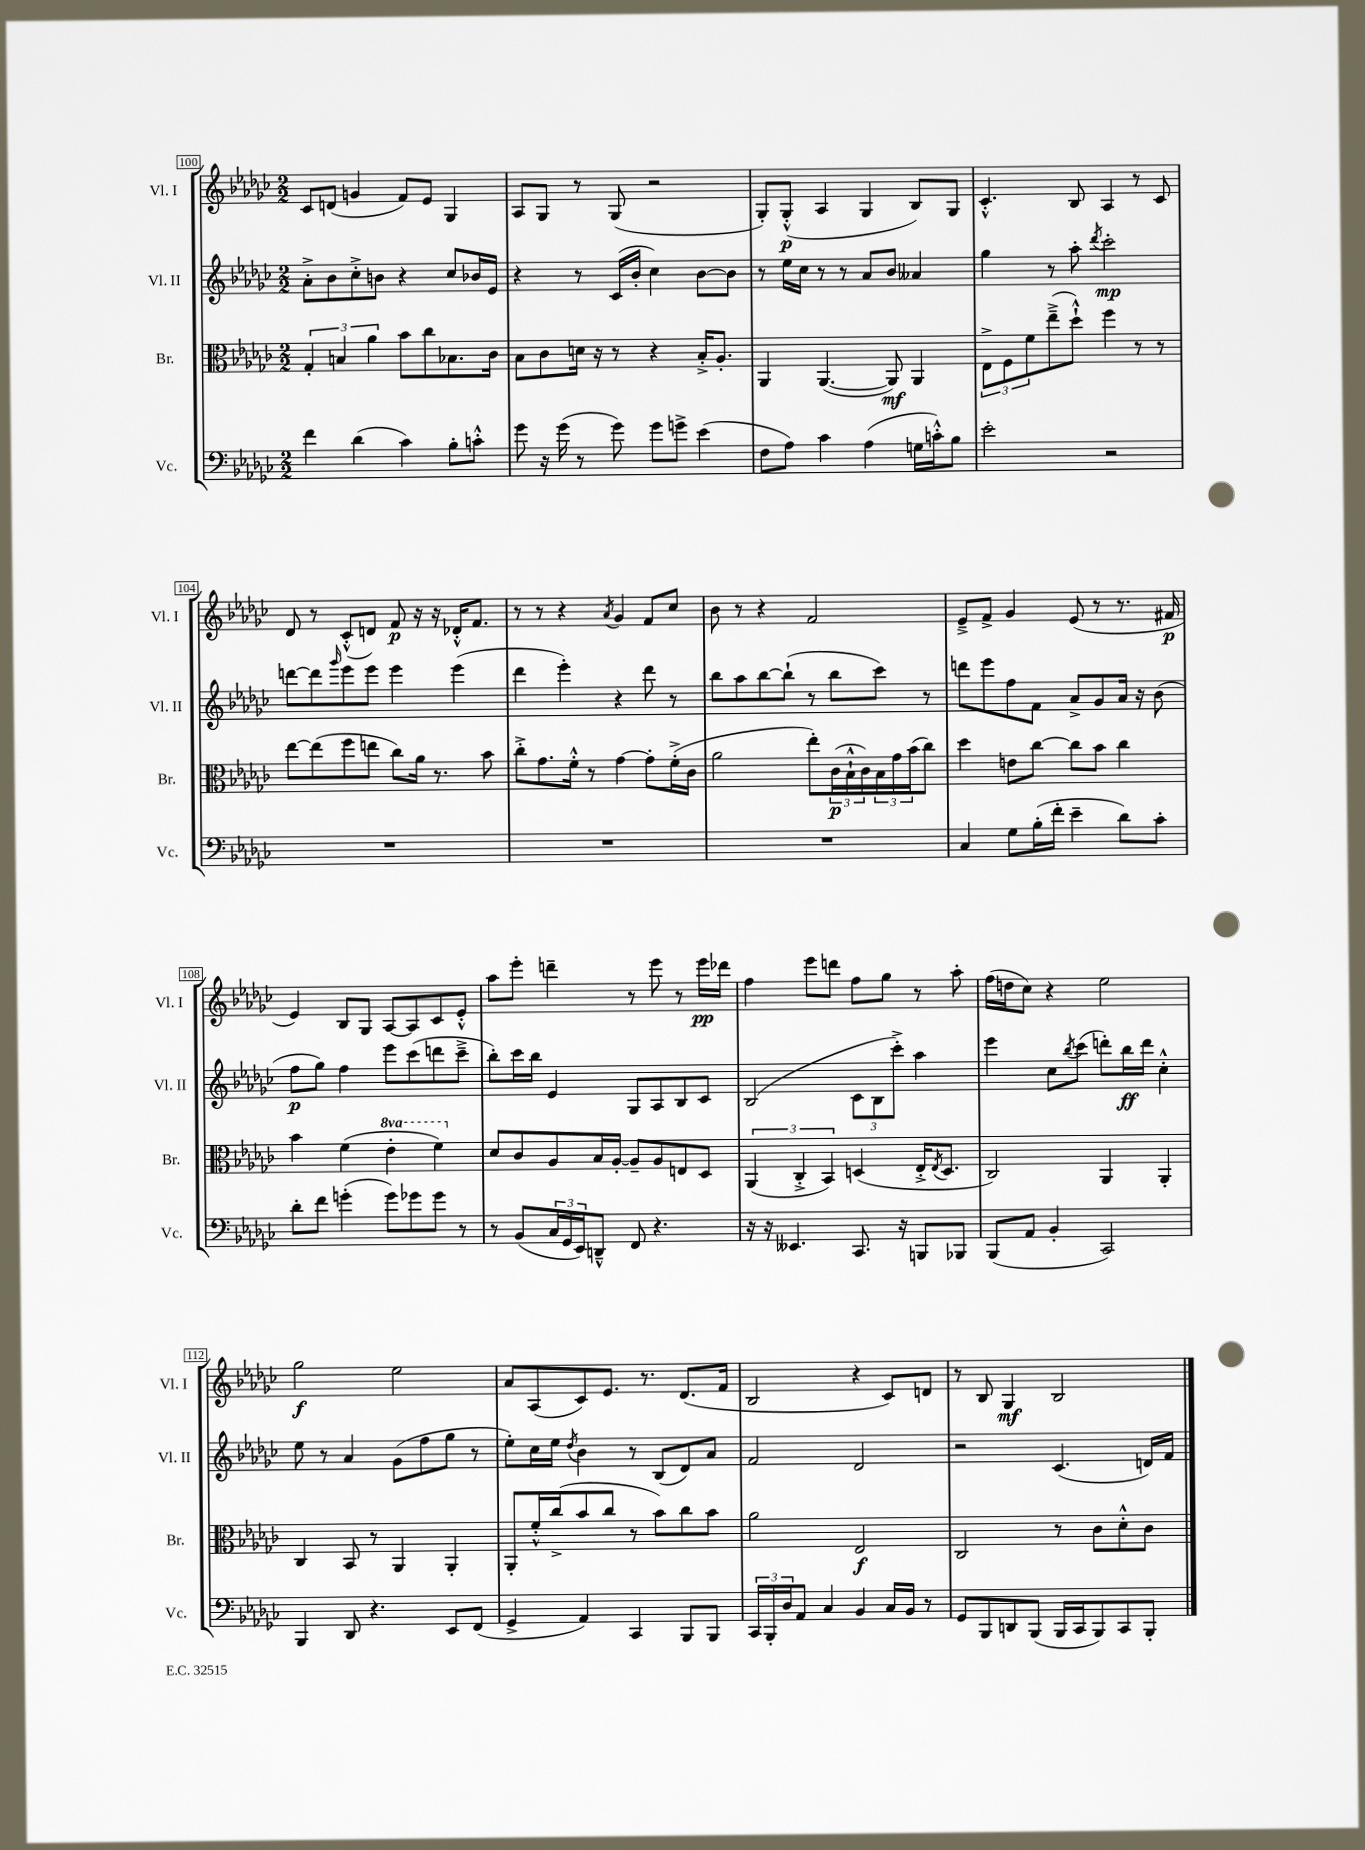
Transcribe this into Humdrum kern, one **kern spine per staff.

**kern	**kern	**dynam	**kern	**dynam	**kern	**dynam
*part4	*part3	*part3	*part2	*part2	*part1	*part1
*staff4	*staff3	*staff3	*staff2	*staff2	*staff1	*staff1
*I"Vc.	*I"Br.	*	*I"Vl. II	*	*I"Vl. I	*
*I'Vc.	*I'Br.	*	*I'Vl. II	*	*I'Vl. I	*
*clefF4	*clefC3	*	*clefG2	*	*clefG2	*
*k[b-e-a-d-g-c-]	*k[b-e-a-d-g-c-]	*	*k[b-e-a-d-g-c-]	*	*k[b-e-a-d-g-c-]	*
*M2/2	*M2/2	*	*M2/2	*	*M2/2	*
=100	=100	=100	=100	=100	=100	=100
4f\	6G-'/	.	8a-'^\L	.	8c-/L	.
.	.	.	8b-\	.	(8dn/J	.
.	6Bn/	.	.	.	.	.
(4d-\	.	.	8cc-'^\	.	4gn/	.
.	6a-\	.	.	.	.	.
.	.	.	8bn\J	.	.	.
4c-\)	8b-\L	.	4r	.	8f/L)	.
.	8cc-\	.	.	.	8e-/J	.
8B-'\L	8.B-X\	.	8cc-/L	.	4G-/	.
8cn'^^\J	.	.	16b-X/L	.	.	.
.	16c-\Jk	.	16e-/JJ	.	.	.
=101	=101	=101	=101	=101	=101	=101
8g-\	8B-\L	.	4r	.	8A-/L	.
16r	8c-\	.	.	.	8G-/J	.
(16g-\	.	.	.	.	.	.
8r	16dn\Jk	.	8r	.	8r	.
.	16r	.	.	.	.	.
8g-\)	8r	.	(16c-/LL	.	(8G-/	.
.	.	.	16b-'/JJ	.	.	.
8g-\L	4r	.	4cc-\)	.	2r	.
8gn^\J	.	.	.	.	.	.
(4e-\	16B-'^/KL	.	[8b-\L	.	.	.
.	8.A-'/J	.	.	.	.	.
.	.	.	8b-\J]	.	.	.
=102	=102	=102	=102	=102	=102	=102
8F\L	4AA-/	.	8r	.	8G-'/L)	.
8A-\J)	.	.	16ee-\LL	.	(8G-'^^/J	p
.	.	.	16cc-\JJ	.	.	.
4c-\	([4.AA-/	.	8r	.	4A-/	.
.	.	.	8r	.	.	.
(4A-\	.	.	8a-/L	.	4G-/	.
.	8AA-/])	mf	8b-/J	.	.	.
16Gn\LL	4AA-/	.	4a--X/	.	8B-/L)	.
16cn'^^\J)	.	.	.	.	.	.
8B-\J	.	.	.	.	8G-/J	.
=103	=103	=103	=103	=103	=103	=103
2e-'\	12E-^\L	.	4gg-\	.	4.c-'^^/	.
.	12F\	.	.	.	.	.
.	12f\	.	.	.	.	.
.	(8ee-~^\	.	8r	.	.	.
.	8dd-`^^\J)	.	8aa-'\	.	8B-/	.
.	.	.	8qddd-/	.	.	.
2r	4ff\	.	2ccc-'\	mp	4A-/	.
.	8r	.	.	.	8r	.
.	8r	.	.	.	8c-/	.
!!LO:LB:g=z
=104	=104	=104	=104	=104	=104	=104
1r	[8ee-\L	.	[8dddn\L	.	8d-/	.
.	(8ee-\]	.	8ddd\]	.	8r	.
.	.	.	16qqggg-/	.	.	.
.	8ff\	.	8eee-\	.	(8c-'^^/L	.
.	8een\J	.	8eee-\J	.	8dn/J)	.
.	8cc-\L)	.	4eee-\	.	8f/	p
.	16a-\Jk	.	.	.	16r	.
.	8.r	.	.	.	16r	.
.	.	.	(4eee-\	.	16d-X'^^/KL	.
.	.	.	.	.	8.f/J	.
.	8b-\	.	.	.	.	.
=105	=105	=105	=105	=105	=105	=105
1r	8cc-'^\L	.	4ddd-\	.	8r	.
.	8.g-\	.	.	.	8r	.
.	.	.	4eee-'\)	.	4r	.
.	16f'^^\Jk	.	.	.	.	.
.	8r	.	.	.	.	.
.	.	.	.	.	8qa-/	.
.	[4g-\	.	4r	.	4g-/	.
.	8g-'\L]	.	8ddd-\	.	8f/L	.
.	(16f'^\L	.	8r	.	8cc-/J	.
.	16c-\JJ	.	.	.	.	.
=106	=106	=106	=106	=106	=106	=106
1r	2a-\	.	8bb-\L	.	8b-\	.
.	.	.	8aa-\	.	8r	.
.	.	.	[8bb-\	.	4r	.
.	.	.	(8bb-`\J]	.	.	.
.	8ee-'\L)	.	8r	.	2f/	.
.	(24c-\L	p	8bb-\L	.	.	.
.	24B-`^^\	.	.	.	.	.
.	24c-\)	.	.	.	.	.
.	24B-\	.	8ccc-\J)	.	.	.
.	24g-\	.	.	.	.	.
.	(24b-\J	.	.	.	.	.
.	8cc-\J)	.	8r	.	.	.
=107	=107	=107	=107	=107	=107	=107
4C-/	4dd-\	.	8dddn\L	.	8e-~^/L	.
.	.	.	8eee-\	.	8f^/J	.
8G-\L	8en\L	.	8ff\	.	4g-/	.
(16B-'\L	[8cc-\J	.	8f\J	.	.	.
16f'\JJ	.	.	.	.	.	.
4e-~\	8cc-\L]	.	8a-^/L	.	(8e-/	.
.	8b-\J	.	8g-/	.	8r	.
8d-\L)	4cc-\	.	16a-/Jk	.	8.r	.
.	.	.	16r	.	.	.
8c-'\J	.	.	(8b-\	.	.	.
.	.	.	.	.	16f#X/	p
!!LO:LB:g=z
=108	=108	=108	=108	=108	=108	=108
8d-'\L	4b-\	.	8ff\L	p	4e-/)	.
8f\J	.	.	8gg-\J)	.	.	.
(4gn'\	(4f\	.	4ff\	.	8B-/L	.
.	.	.	.	.	8G-/J	.
*	*8va	*	*	*	*	*
8g\L)	4ee-'\	.	8eee-\L	.	[8A-/L	.
8g-X\	.	.	(8ccc-\	.	8A-/]	.
8g-\J	4ff\)	.	8dddn\	.	8c-/	.
8r	.	.	8ccc-~^\J	.	8e-'^^/J	.
=109	=109	=109	=109	=109	=109	=109
*	*X8va	*	*	*	*	*
8r	8d-/L	.	8bb-'\L)	.	8aa-\L	.
(8BB-/L	8c-/	.	16ccc-\L	.	8eee-'\J	.
.	.	.	16bb-\JJ	.	.	.
24C-/L	8A-/	.	4e-/	.	4dddn~\	.
24GG-/	.	.	.	.	.	.
24EE-/J)	.	.	.	.	.	.
8DDn~^^/J	16B-/L	.	.	.	.	.
.	[16A-'/JJ	.	.	.	.	.
8FF/	8A-~/L]	.	8G-/L	.	8r	.
4.r	8A-/	.	8A-/	.	8eee-\	.
.	8En/	.	8B-/	.	8r	.
.	8D-/J	.	8c-/J	.	16eee-\LL	pp
.	.	.	.	.	16ddd-X\JJ	.
=110	=110	=110	=110	=110	=110	=110
16r	(6AA-/	.	(2B-/	.	4ff\	.
16r	.	.	.	.	.	.
4.EE--X/	.	.	.	.	.	.
.	6C-'^/	.	.	.	.	.
.	.	.	.	.	8eee-\L	.
.	6BB-/)	.	.	.	.	.
.	.	.	.	.	8dddn\J	.
8.CC-/	(4Dn/	.	12c-\L	.	8ff\L	.
.	.	.	12B-\	.	.	.
.	.	.	.	.	8gg-\J	.
.	.	.	12ccc-'^\J)	.	.	.
16r	.	.	.	.	.	.
8BBBn/L	16E-'^/KL	.	4aa-\	.	8r	.
.	8qE-/	.	.	.	.	.
.	8.D/J	.	.	.	.	.
8BBB-X/J	.	.	.	.	8aa-'\	.
=111	=111	=111	=111	=111	=111	=111
(8BBB-/L	2C-/)	.	4eee-\	.	(16ff\LL	.
.	.	.	.	.	16ddn\J	.
8AA-/J	.	.	.	.	8cc-\J)	.
4BB-'/	.	.	8cc-\L	.	4r	.
.	.	.	8qbb-/	.	.	.
.	.	.	(8ccc-\J	.	.	.
2CC-/)	4AA-/	.	8dddn'\L)	.	2ee-\	.
.	.	.	16bb-\L	ff	.	.
.	.	.	16ddd\JJ	.	.	.
.	4AA-'/	.	4cc-'^^\	.	.	.
!!LO:LB:g=z
=112	=112	=112	=112	=112	=112	=112
4BBB-/	4C-/	.	8ee-\	.	2gg-\	f
.	.	.	8r	.	.	.
8DD-/	8BB-/	.	4a-/	.	.	.
4.r	8r	.	.	.	.	.
.	4AA-/	.	(8g-\L	.	2ee-\	.
.	.	.	8ff\	.	.	.
8EE-/L	4AA-'/	.	8gg-\J	.	.	.
(8FF/J	.	.	8r	.	.	.
=113	=113	=113	=113	=113	=113	=113
4GG-^/	8AA-'/L	.	8ee-'\L)	.	8a-/L	.
.	16f'^^/L	.	16cc-\L	.	(8A-/	.
.	(16cc-^/J	.	16ee-\JJ	.	.	.
.	.	.	8qdd-/	.	.	.
4AA-/)	8b-/	.	4b-\	.	8c-/)	.
.	8cc-/J	.	.	.	8.e-/J	.
4CC-/	8r	.	8r	.	.	.
.	.	.	.	.	8.r	.
.	8b-\L)	.	(8B-/L	.	.	.
8BBB-/L	8cc-\	.	8d-/)	.	(8.d-/L	.
8BBB-/J	8b-\J	.	8a-/J	.	.	.
.	.	.	.	.	16f/Jk	.
=114	=114	=114	=114	=114	=114	=114
24CC-/LL	2a-\	.	2f/	.	2B-/	.
24BBB-'/	.	.	.	.	.	.
24D-/J	.	.	.	.	.	.
8AA-/J	.	.	.	.	.	.
4C-/	.	.	.	.	.	.
4BB-/	2E-/	f	2d-/	.	4r	.
16C-/LL	.	.	.	.	8c-/L)	.
16BB-/JJ	.	.	.	.	.	.
8r	.	.	.	.	8dn/J	.
=115	=115	=115	=115	=115	=115	=115
8GG-/L	2C-/	.	2r	.	8r	.
8BBB-/	.	.	.	.	8B-/	.
8DDn/	.	.	.	.	4G-/	mf
(8BBB-/J	.	.	.	.	.	.
16BBB-/LL	8r	.	(4.c-/	.	2B-/	.
16CC-/J	.	.	.	.	.	.
8BBB-/)	8c-\L	.	.	.	.	.
8CC-/	8d-'^^\	.	.	.	.	.
8BBB-'/J	8c-\J	.	16dn/LL)	.	.	.
.	.	.	16f/JJ	.	.	.
==	==	==	==	==	==	==
*-	*-	*-	*-	*-	*-	*-
